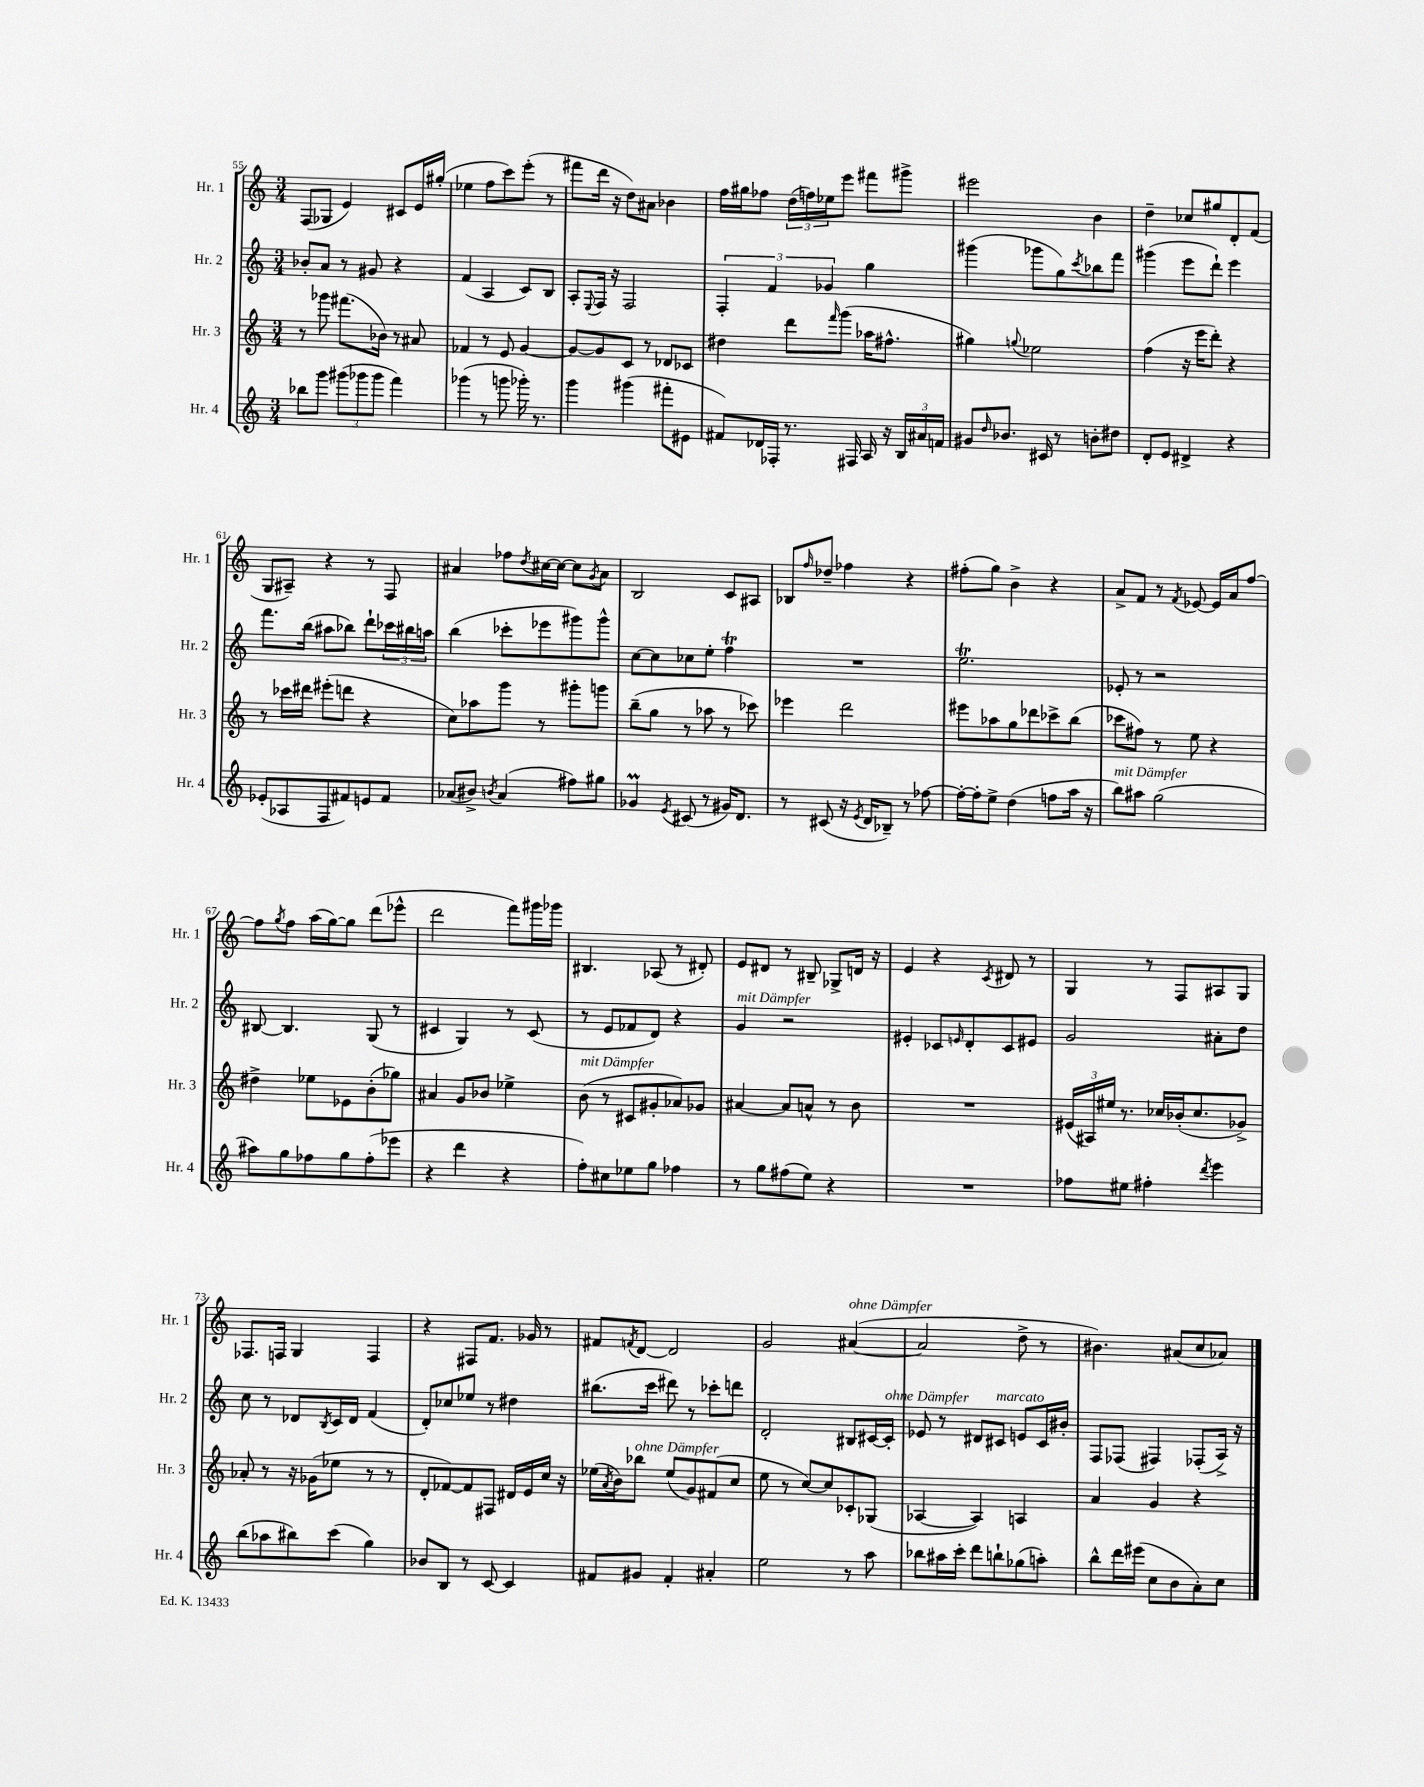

**kern	**kern	**kern	**kern
*staff4	*staff3	*staff2	*staff1
*clefG2	*clefG2	*clefG2	*clefG2
*k[]	*k[]	*k[]	*k[]
*M3/4	*M3/4	*M3/4	*M3/4
8bb-	8r	8b-'	(8F
8ggg	8ggg-	8a	8G-
(12ggg#	(8.fff#	8r	4e)
12ggg-	.	.	.
.	.	8g#	.
12ggg-	.	.	.
.	16b-)	.	.
4fff)	8r	4r	8c#
.	8a#	.	16e
.	.	.	(16gg#'
=	=	=	=
(4ggg-	4f-	(4f	4ee-
8r	8r	4A	8ff
8ggg	8e	.	8ccc)
16ggg-')	[4g	8c)	(8eee'
8.r	.	.	.
.	.	8B	8r
=	=	=	=
4ggg	8g_	8A'	8fff#
.	.	8qqE	.
.	8g]	16F	16ddd
.	.	16r	16r
(4ggg#	8c	2F	8dd)
.	8r	.	8a#
8fff#'	8d-	.	4b-
8e#	8c-	.	.
=	=	=	=
8f#)	4dd#	6F'	16ff
.	.	.	16gg#
16d-	.	.	8ff-
.	.	6f	.
16F-'	.	.	.
8.r	8ddd	.	(24dd
.	.	.	24ff)
.	.	6g-	24ee-
.	16qqfff	.	.
.	(8ggg	.	8eee
16F#	.	.	.
16A	16aa-	4gg	8fff#
16r	8.ff#^^	.	.
24B	.	.	8ggg#^
24a#	.	.	.
24f	.	.	.
=	=	=	=
8g#	4gg#)	(4ggg#	2eee#
16qqdd	.	.	.
8.b-	.	.	.
.	8qqgg	.	.
.	2ee-	8ggg-	.
16c#	.	.	.
8r	.	8gg)	.
.	.	8qccc	.
8b'	.	8bb-	4b
8dd#	.	8fff	.
=	=	=	=
8d'	(4ff	(4ggg#	4dd~
8e	.	.	.
4d#^	16r	8eee	8cc-
.	16eee	.	.
.	8ddd')	8ddd`)	8gg#
4r	4r	4eee	8d'
.	.	.	(8f
=	=	=	=
(8e-'	8r	8.fff	8G
8A-	16ccc-	.	8A#~)
.	16ddd#	(16bb	.
8F	(8eee#'	8aa#	4r
8f#)	8ddd	8bb-)	.
8e	4r	8ddd`	8r
8f#	.	24ccc-	8F
.	.	24bb#	.
.	.	24aa	.
=	=	=	=
(8a-	8cc)	(4bb	4a#
8b#^)	8aa-	.	.
8qb	.	.	.
(4a-	8ggg	8ccc-'	8ff-
.	.	.	8qdd
.	8r	8eee-	[16cc#
.	.	.	16cc#_
8ff#)	8ggg#'	8ggg#)	8cc#]
.	.	.	8qg
8gg#	8ggg	8ggg#^^	8a#
=	=	=	=
4g-	(8bb~	[8cc	2B
.	8gg	8cc]	.
8qe	.	.	.
(8c#	8r	8cc-	.
8r	8aa-	8ee'	.
16g#)	8r	4ff	8c
8.d	.	.	.
.	8ccc-)	.	8A#
=	=	=	=
8r	4eee-	2.r	8B-
.	.	.	16qqff
(8c#	.	.	8dd-~
16r	2ddd	.	4ff-
8qe	.	.	.
16d	.	.	.
8B-~)	.	.	.
8r	.	.	4r
[8ff-	.	.	.
=	=	=	=
16ff-'_	8eee#	2.ee	(8ff#'
16ff-']	.	.	.
8ee^	8aa-	.	8gg)
(4dd	8gg	.	4b^
.	8ddd-	.	.
8ff	8ccc-^	.	4r
16aa	(8bb	.	.
16r	.	.	.
=	=	=	=
8bb)	8ccc-	8e-'	8a^
8aa#	8ff#)	8r	8f
(2gg	8r	2r	8r
.	.	.	8qf
.	8ee	.	[8e-
.	4r	.	16e-]
.	.	.	16a
.	.	.	[8ff
=	=	=	=
8aa#)	4dd#^	[8B#	8ff]
.	.	.	8qgg
8gg	.	4.B#]	8ff
8ff-	8ee-	.	(16aa
.	.	.	[16gg)
8gg	8e-	.	8gg]
(8ff-'	(8b'	(8G	(8ddd
8eee-	8gg-)	8r	8eee-^^
=	=	=	=
4r	4a#	4c#	2ddd
4ddd	8g	4G)	.
.	8b-	.	.
4r	4ee-^	8r	8fff)
.	.	(8c#	16ggg#
.	.	.	16ggg-
=	=	=	=
8ff')	(8b	8r	4.B#
8cc#	8r	8e	.
8ee-	8c#	8f-	.
8gg	8g#'	8d)	(8A-
4ff-	8a-)	4r	8r
.	8g-	.	8d#')
=	=	=	=
8r	[4a#	4g	8e
8gg	.	.	8d#
(8ff#	8a#]	2r	8r
8ee)	8a^^	.	8B#~
4r	8r	.	8G-^
.	8b	.	16d
.	.	.	16r
=	=	=	=
2.r	2.r	4e#'	4e
.	.	8c-	4r
.	.	16qqe	.
.	.	8d'	.
.	.	.	8qc
.	.	8c-	8d#
.	.	8e#	8r
=	=	=	=
8ff-	(24e#	2g	4G
.	24A#)	.	.
.	24ee#	.	.
8ee#	8.r	.	.
4ff#'	.	.	8r
.	16cc-	.	.
.	(16b-'	.	8F
.	8.cc-	.	.
8qddd	.	.	.
4eee	.	8a#'	8A#
.	8g-^)	8dd	8G
=	=	=	=
(8bb	8a-'	8cc	8.F-
8aa-	8r	8r	.
.	.	.	16F
8bb#)	16r	8d-	4G
.	(16g-	.	.
.	.	8qB	.
(8ccc	8ee-	16c	.
.	.	16d-	.
4gg)	8r	(4f	4F
.	8r	.	.
=	=	=	=
8b-	8d'	8d')	4r
8B	[8f-)	8cc-	.
8r	8f-]	8ee-	8F#
[8c	8F#	8r	8.f
4c]	16d#	4dd#	.
.	16e	.	16g-
.	16cc	.	8r
.	16r	.	.
=	=	=	=
8f#	(16ee-	(8.bb#	8f#
.	8qa	.	.
.	16b)	.	.
.	.	.	8qf
8g#	8bb-	.	[8d
.	.	16ccc	.
4f#'	(8ee-	8ddd#)	2d]
.	8g)	8r	.
4a#'	(8f#	8ccc-'	.
.	8cc	8ddd	.
=	=	=	=
2ee	8ee	2d'	2g
.	8r	.	.
.	[8cc)	.	.
.	8cc]	.	.
8r	8c-'	8B#	([4a#
8aa	(8G-	[16c#	.
.	.	16c#']	.
=	=	=	=
8bb-	[4A-	8e-	2a#]
16aa#	.	8r	.
16ccc'	.	.	.
8ddd	4A-])	8d#	.
8bb`	.	8c#	.
(8gg-	4A	8e	8dd^
8aa')	.	16c#	8r
.	.	16b#'	.
=	=	=	=
8bb^^	4a	8F	4.b#)
16ddd	.	(8F-	.
(16eee#	.	.	.
8cc	4g	4F#)	.
8b	.	.	(8a#
8a')	4r	(8F-'	8cc
8cc	.	16A^)	8a-)
.	.	16r	.
==	==	==	==
*-	*-	*-	*-
